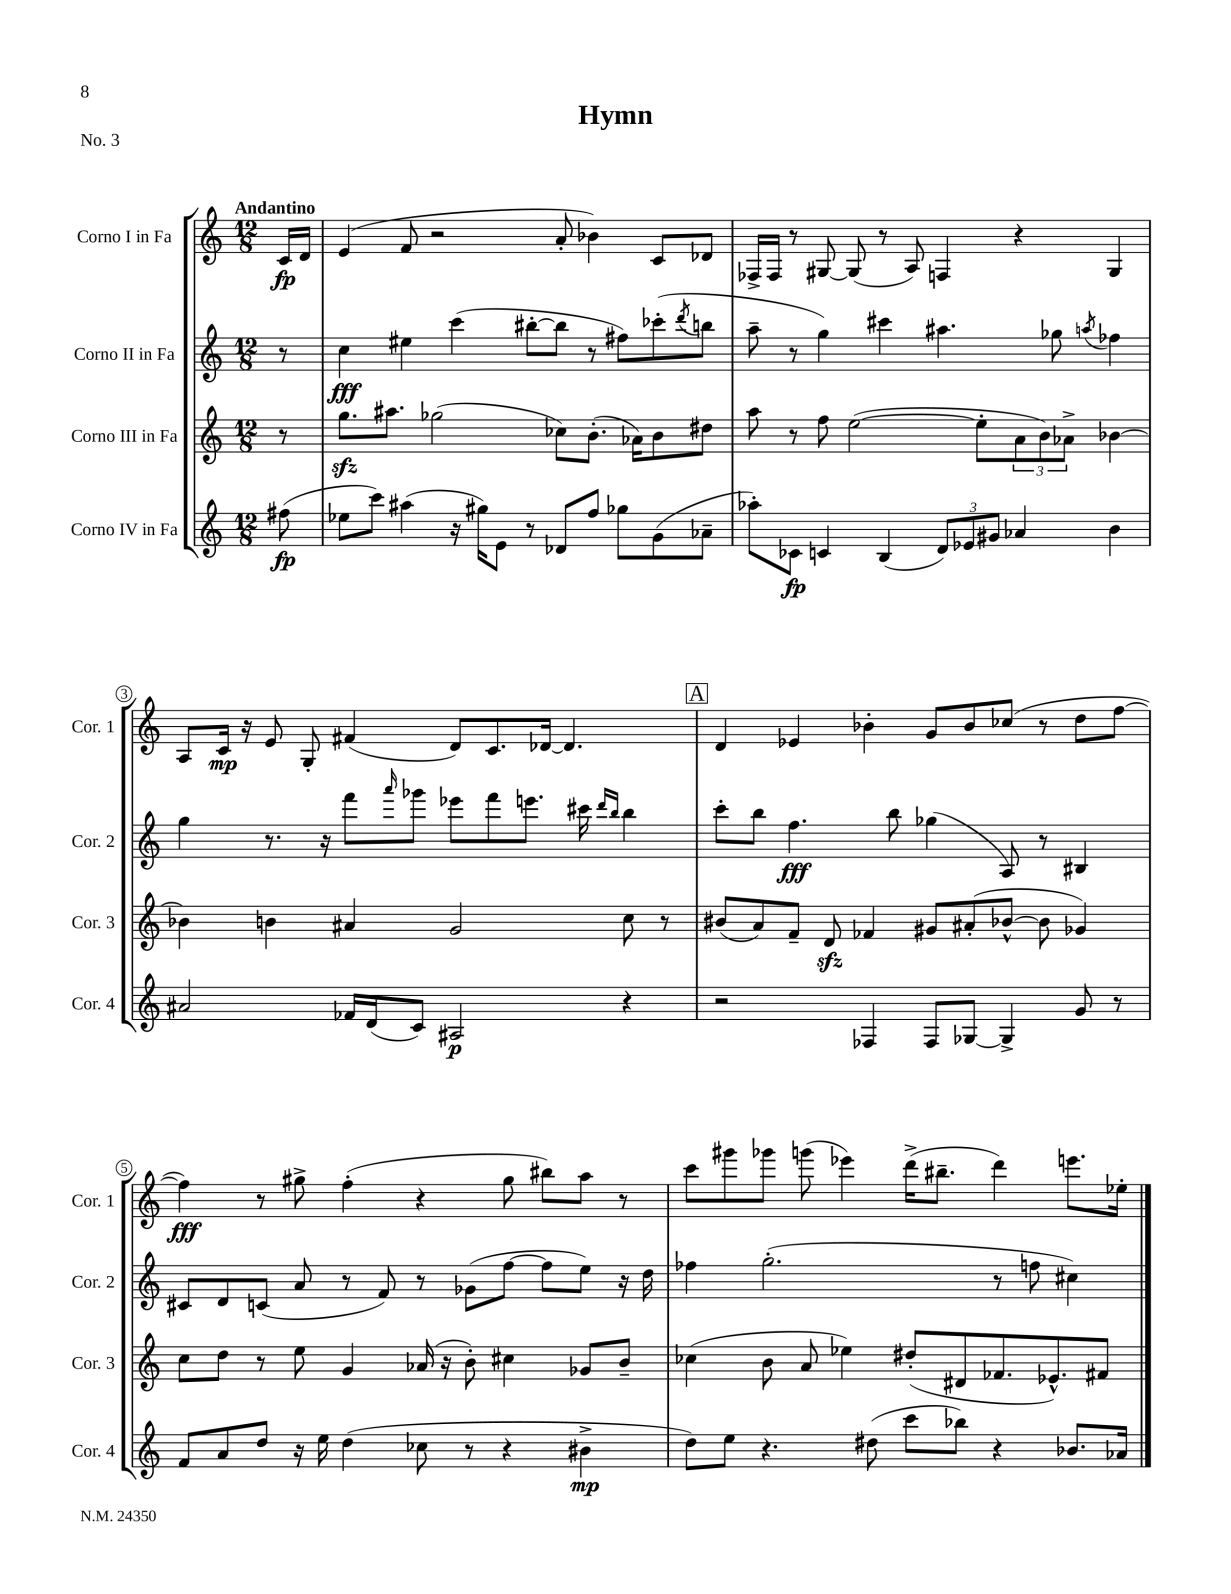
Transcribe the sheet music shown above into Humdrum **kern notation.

**kern	**kern	**kern	**kern
*staff4	*staff3	*staff2	*staff1
*clefG2	*clefG2	*clefG2	*clefG2
*k[]	*k[]	*k[]	*k[]
*M12/8	*M12/8	*M12/8	*M12/8
(8ff#\	8r	8r	16c/LL
.	.	.	16d/JJ
=	=	=	=
8ee-\L	8.gg\L	4cc\	(4e/
8ccc\J)	.	.	.
.	8.aa#\J	.	.
(4aa#\	.	4ee#\	8f/
.	(2gg-\	.	2r
16r	.	(4ccc\	.
16gg#\LK)	.	.	.
8e\J	.	.	.
8r	.	[8bb#'\L	.
8d-/L	8cc-\L)	8bb#\]J	8a'/
8ff/J	(8.b'\J	8r	4b-\)
8gg-\L	.	8ff#\L)	.
.	16a-\LK)	.	.
(8g\	8b\	(8ccc-'\	8c/L
.	.	8qddd/	.
8a-~\J	8dd#\J	8bb\J	8d-/J
=	=	=	=
8aa-'\L)	8aa\	8aa~\	16F-^/LL
.	.	.	16F-/JJ
8c-\J	8r	8r	8r
4c/	8ff\	4gg\)	[8G#/
.	([2ee\	.	(8G#/]
(4B/	.	4ccc#\	8r
.	.	.	8A/)
12d/L)	.	4.aa#\	4F/
12e-/	.	.	.
.	8ee'\]L	.	.
12g#/J	.	.	.
4a-/	12a\	.	4r
.	12b\)	.	.
.	.	8gg-\	.
.	12a-^\J	.	.
.	.	8qaa/	.
4b\	[4b-\	4ff-\	4G#/
=	=	=	=
2a#/	4b-\]	4gg\	8A/L
.	.	.	16c/Jk
.	.	.	16r
.	4b\	8.r	8e/
.	.	.	8G'/
.	.	16r	.
16f-/LL	4a#/	8fff\L	(4f#/
(16d/J	.	.	.
.	.	16qqaaa/	.
8c/J)	.	8ggg-\J	.
2A#/	2g/	8eee-\L	8d/L)
.	.	8fff\	8.c/
.	.	8.eee\J	.
.	.	.	[16d-/Jk
.	.	.	4.d-/]
.	.	16ccc#\	.
.	.	16qqddd/LL	.
.	.	16qqbb/JJ	.
4r	8cc\	4bb\	.
.	8r	.	.
=	=	=	=
2r	(8b#/L	8ccc'\L	4d/
.	8a/)	8bb\J	.
.	8f~/J	4.ff\	4e-/
.	8d/	.	.
4F-/	4f-/	.	4b-'\
.	.	8bb\	.
8F-/L	8g#/L	(4gg-\	8g/L
[8G-/J	(8a#'/	.	8b-/
4G-^/]	[8b-^^/J	8A/)	(8cc-/J
.	8b-\]	8r	8r
8g/	4g-/)	4B#/	8dd\L
8r	.	.	[8ff\J
=	=	=	=
8f/L	8cc\L	8c#/L	4ff\])
8a/	8dd\J	8d/	.
8dd/J	8r	(8c/J	8r
16r	8ee\	8a/	8gg#^\
16ee\	.	.	.
(4dd\	4g/	8r	(4ff'\
.	.	8f/)	.
8cc-\	(16a-/	8r	4r
.	16r	.	.
8r	8b'\)	(8g-\L	.
4r	4cc#\	[8ff\J	8gg#\
.	.	8ff\]L	8bb#\L)
4b#^\	8g-/L	8ee\J)	8aa\J
.	8b~/J	16r	8r
.	.	16dd\	.
=	=	=	=
8dd\L)	(4cc-\	4ff-\	8ccc\L
8ee\J	.	.	8ggg#\
4.r	8b\	(2.gg'\	8ggg-\J
.	8a/	.	(8ggg\
.	4ee-\)	.	4eee-\)
(8dd#\	.	.	.
8ccc\L	(8dd#'/L	.	(16ddd^\LK
.	.	.	8.bb#~\J
8bb-\J)	8d#/	.	.
4r	8.f-/	8r	4ddd\)
.	.	8ff\	.
.	8.e-^^/)	.	.
8.b-/L	.	4cc#\)	8.eee\L
.	8f#/J	.	.
16a-/Jk	.	.	16ee-'\Jk
==	==	==	==
*-	*-	*-	*-
